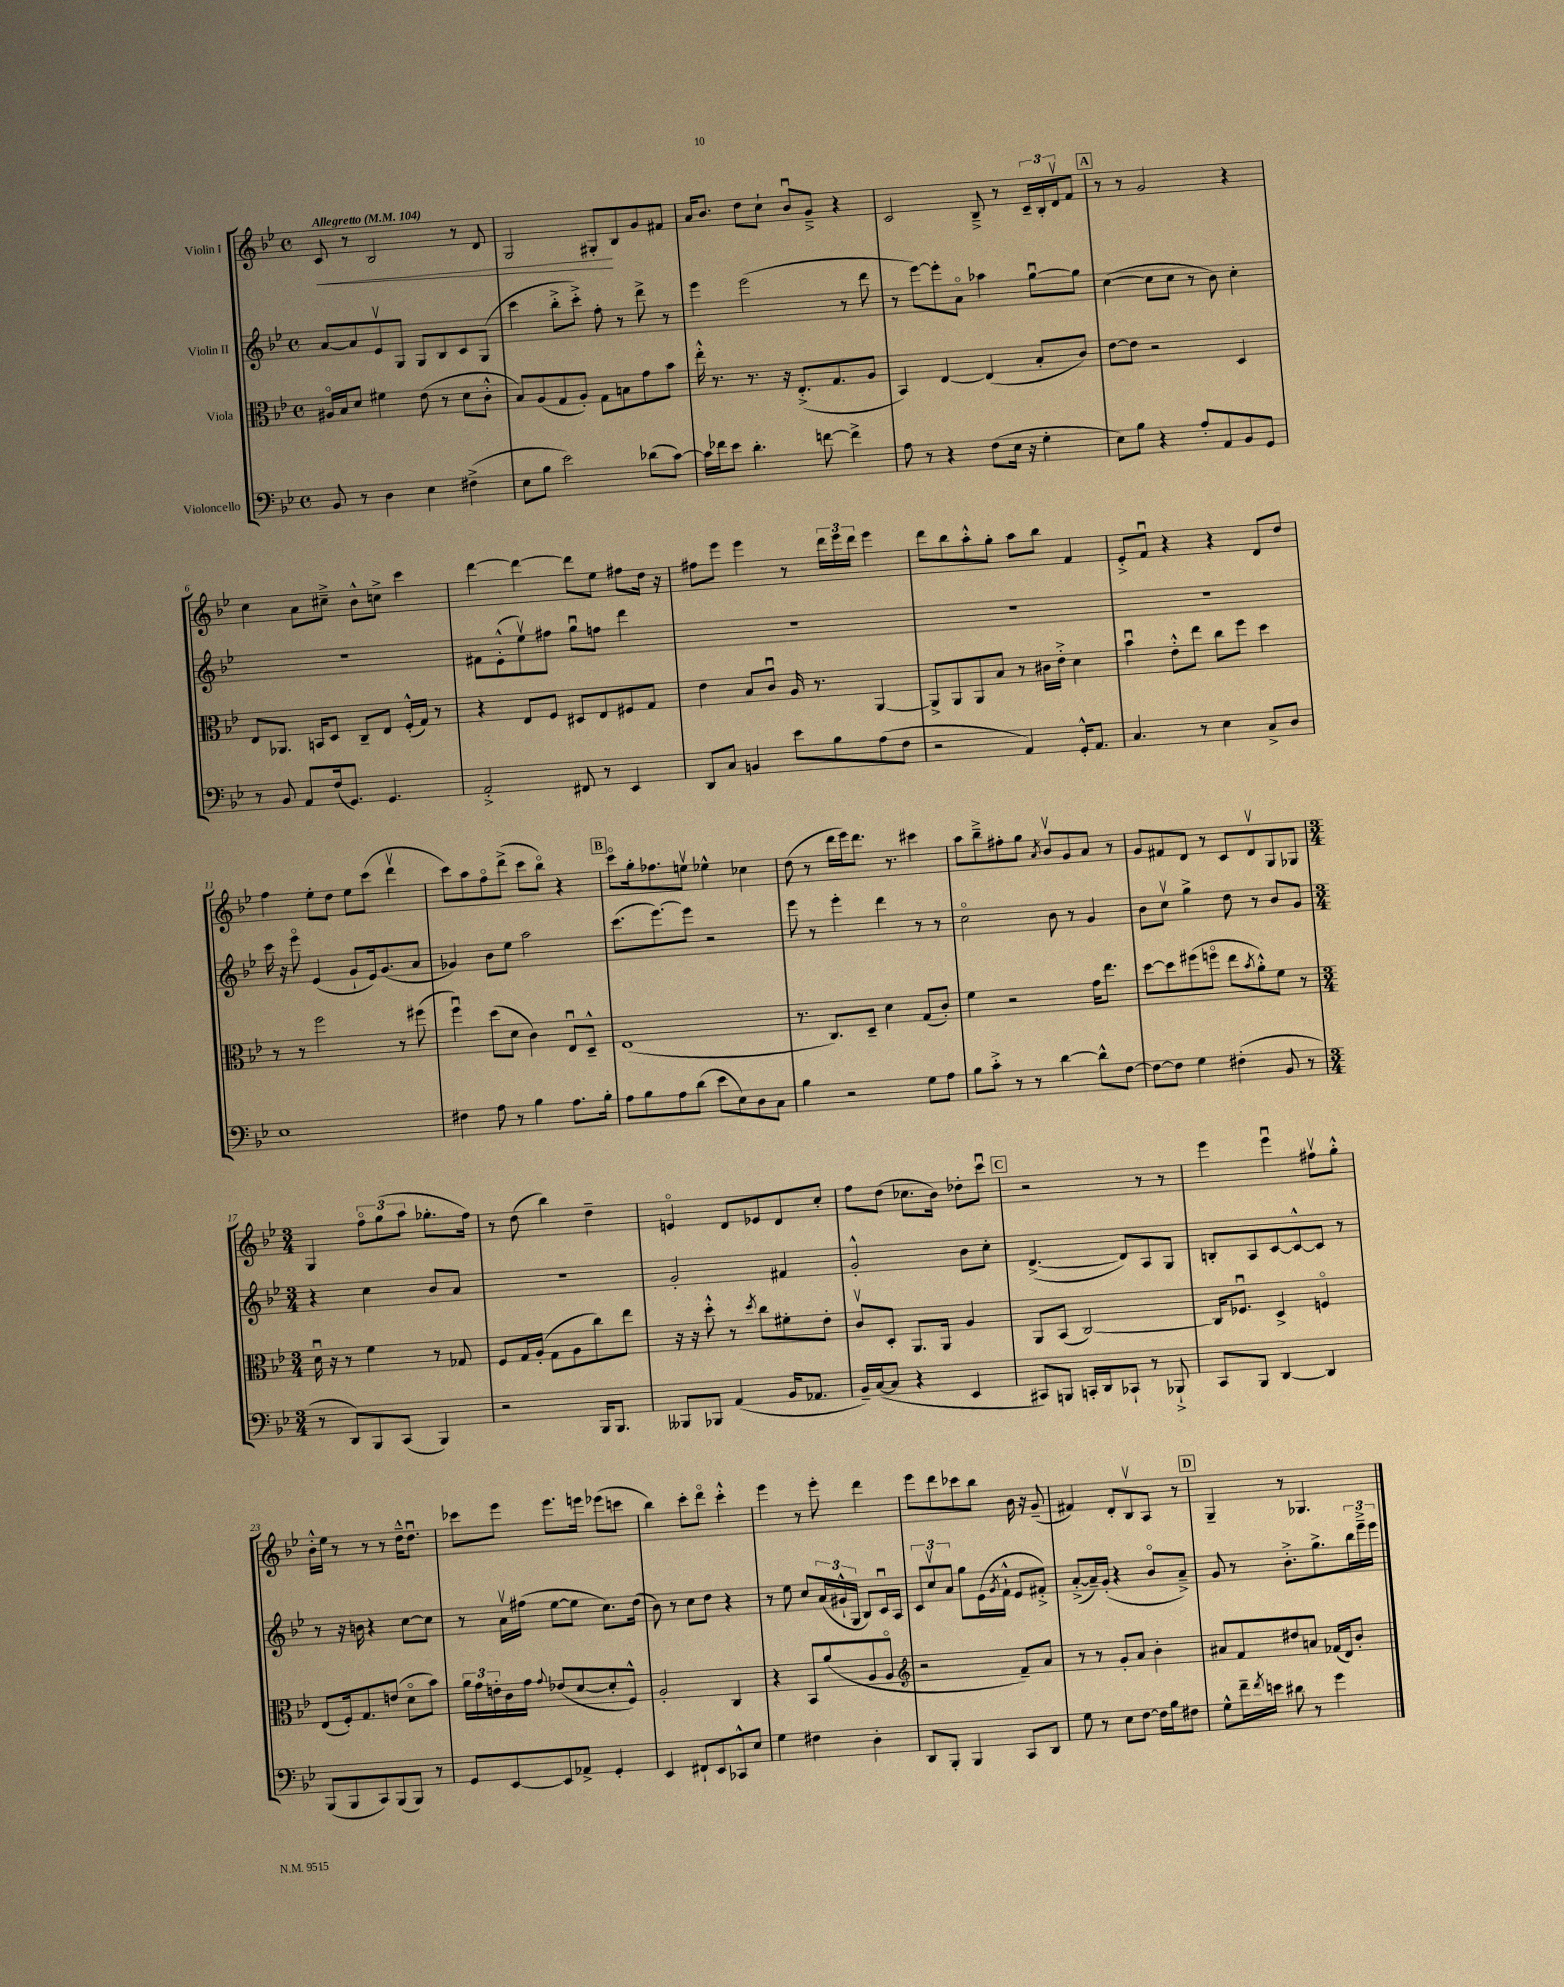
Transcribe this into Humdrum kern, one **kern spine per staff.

**kern	**kern	**kern	**kern
*staff4	*staff3	*staff2	*staff1
*clefF4	*clefC3	*clefG2	*clefG2
*k[b-e-]	*k[b-e-]	*k[b-e-]	*k[b-e-]
*M4/4	*M4/4	*M4/4	*M4/4
*met(c)	*met(c)	*met(c)	*met(c)
*MM104	*MM104	*MM104	*MM104
8BB-	16A#o	[8a	8c
.	16B-	.	.
8r	8d	8a]	8r
4D	4f#	8e-v	2B-
.	.	8G	.
4E-	(8e-	8G	.
.	8r	8B-	.
(4F#^	8d	8c	8r
.	8c'^^	(8G	8d
=	=	=	=
8E-	8B-)	4ccc	2G
8B-	(8A	.	.
2e-)	8G	8bb-'^	.
.	8A')	8ccc'^)	.
.	8G	8ff'	8G#'
.	8B	8r	8B-
(8d-	8g	8ddd^	8g
[8c)	8b-	8r	8f#
=	=	=	=
16c]	16ee-'^^	4eee-	16a
16f-	8.r	.	8.b-
8e-	.	.	.
4.d'	8.r	(2eee-	8dd
.	.	.	8cc`
.	16r	.	.
.	(8.E-'^	.	8b-u
[8f	.	.	8g~^
.	8.G	.	.
4f^]	.	8r	4r
.	8A	8ddd	.
=	=	=	=
8A	4BB-)	8r	2c
8r	.	[8eee-)	.
4r	[4E-	8eee-']	.
.	.	8ao	.
(8F	(4E-]	4aa-	8B-~^
16E-	.	.	8r
16r	.	.	.
4G'	8B-'	[8ggu	24c~
.	.	.	24B-'
.	.	.	24dv
.	8c)	8gg]	8f
=	=	=	=
8E-)	[8e-	([4cc	8r
8B-	8e-]	.	8r
4r	2r	8cc]	2g
.	.	8cc	.
8A'	.	8r	.
8AA	.	8b-)	.
8BB-	4D	4cc'	4r
8GG	.	.	.
=	=	=	=
8r	8E-	1r	4cc
8BB-	8.AA-	.	.
8AA	.	.	8a
.	16BB	.	.
(16F	8D	.	8cc#~^
8.GG)	.	.	.
.	8C~	.	8b-^^
4.GG	8E-	.	8cc^
.	(16F'^^	.	4ccc
.	16G)	.	.
.	8r	.	.
=	=	=	=
2AA'^	4r	8f#	[4ddd
.	.	(8e-'^^	.
.	8E-	8ee-v)	4ddd_
.	8F	8ff#	.
8FF#	8D#	8ggu	8ddd]
8r	8E-	8ff	8ee-
4EE-	8F#	4ddd	8ff#
.	8G	.	16dd
.	.	.	16r
=	=	=	=
8DD	4e-	1r	8ff#
8C	.	.	8eee-
4BB	8B-	.	4eee-
.	8cu	.	.
8e-	16A	.	8r
.	8.r	.	.
8B-	.	.	24ddd
.	.	.	24eee-
.	.	.	24ddd
(8A	[4AA	.	4eee-
8F	.	.	.
=	=	=	=
2r	8AA^]	1r	8ddd
.	8AA	.	8bb-
.	8AA	.	8aa'^^
.	8B-	.	8gg'
4AA)	8r	.	8aa
.	16c#	.	8bb-
.	16e-'^	.	.
16GG'^^	4d	.	4f
8.AA	.	.	.
=	=	=	=
4.C	4b-u	1r	8e-'^
.	.	.	8fu
.	8e-'^^	.	4r
8r	8ee-	.	.
4E-	8cc	.	4r
.	8ff	.	.
8C^	4dd	.	8d
8D	.	.	8dd
=	=	=	=
1E-	8r	16ccc	4ff
.	.	16r	.
.	8r	8eee-o	.
.	2ff	(4e-	8ee-'
.	.	.	8dd
.	.	8g`	8ee-
.	.	16e-)	(8ccc
.	.	(8.g	.
.	8r	.	4dddv
.	(8ff#	8a	.
=	=	=	=
4F#	4ffu)	4g-)	8ccc)
.	.	.	8aa
8A	(8dd	8b-	8ffo
8r	8d	8ee-	(8ddd^
4B-	4c)	2aa	8ccc
.	.	.	8bb-o)
8.A	8E-u	.	4r
.	8D~^^	.	.
16B-'	.	.	.
=	=	=	=
8A	(1E-	(8.ccc	8ccco
8B-	.	.	16gg'
.	.	[8.eee-)	8.ff-
8A	.	.	.
(8d	.	8eee-]	8eev
8e-	.	2r	4ee-^^
8E-)	.	.	.
8D	.	.	4cc-
8C	.	.	.
=	=	=	=
4B-	8.r	8eee-	(8dd
.	.	8r	8r
.	8.C)	.	.
2r	.	4eee-'	16ddd
.	.	.	16eee-)
.	8D~	.	8.ddd
.	4d	4ddd	.
.	.	.	8.r
8G	(8G	8r	4ccc#
8A	8c')	8r	.
=	=	=	=
8B-	4f	2cco	8aa
8c'^	.	.	8bb-~^
8r	2r	.	8ff#'
8r	.	.	8gg
.	.	.	8qa
[4d	.	8b-	8b-v
.	.	8r	8g
8d^^]	16g	4g	8a
.	8.ee-	.	.
[8F	.	.	8r
=	=	=	=
8F_	[8dd	8b-	8g
8F]	8dd]	8ccv	8f#
4G	(8ff#	4gg^	8d
.	8ffo	.	8r
(4F#'	8ee-	8dd	8c
.	8qb-	.	.
.	8a'^^)	8r	8dv
8BB-	8f	8b-	8G
8r	8r	8g	8G-
=	=	=	=
*M3/4	*M3/4	*M3/4	*M3/4
8r	16du	4r	4G
.	16r	.	.
8DD)	8r	.	.
8BBB-	4f	4cc	12ffo
.	.	.	(12gg
(8CC	.	.	.
.	.	.	12aa
4BBB-)	8r	8b-	8.gg-'
.	8G-	8a	.
.	.	.	16ff)
=	=	=	=
2r	8F	2.r	8r
.	16G	.	(8dd
.	(16A'	.	.
.	8G	.	4bb-)
.	8A	.	.
16BBB-	8cc)	.	4dd~
8.BBB-	.	.	.
.	8ee-	.	.
=	=	=	=
8BBB--	16r	2g'	4eo
.	16r	.	.
8BBB-	8dd'^^	.	.
(4AA	8r	.	8d
.	8qdd	.	.
.	8cc	.	8e-
16BB-	8f#'	4f#	8d
8.AA-	.	.	.
.	8e-'	.	8cc'
=	=	=	=
16BB-~)	8cv	2g'^^	8ff
([16C	.	.	.
8C]	8D'	.	(8dd
4r	8.AA	.	8.cc-
.	16AA	.	16b-)
4EE-	4A	8b-	8dd-'
.	.	8cc'	8cccu
=	=	=	=
8CC#)	8AA	([4.d^	2r
8BBB	(8BB-	.	.
16CC'	[2C)	.	.
16DD	.	.	.
8CC-`	.	8d])	.
8r	.	8A	8r
8BBB-`^	.	8G	8r
=	=	=	=
8CC	16C]	8B'	4eee-
.	8.F-u	.	.
8BBB-	.	8A	.
[4DD	4D^	[8c	4eee-u
.	.	8c^^_	.
4DD]	4Fo	8c]	8ff#v
.	.	8r	8gg'^^
=	=	=	=
(8BBB-	(8E-	8r	16b-'^^
.	.	.	16ee-
8BBB-	16F')	16r	8r
.	8.G	16b	.
8CC)	.	4r	8r
(8BBB-	(8e	.	8r
8BBB-)	8do	[8cc	16dd~^^
.	.	.	8.ddu
8r	8b-)	8cc]	.
=	=	=	=
8GG	24a	8r	8ccc-
.	24g	.	.
.	24e'	.	.
[8EE-	16c	16av	8eee-
.	16g	(16ff#	.
.	8qqg	.	.
8EE-]	(8e-	[8ee-	8.eee-
8AA-^	[8d	8ee-]	.
.	.	.	16eee
4GG'	8d']	8.cc)	(8eee-
.	8F^^)	.	8ccc
.	.	(16dd	.
=	=	=	=
4EE-	2A'	8b-)	4bb-)
.	.	8r	.
8FF#`	.	8cc	8ccc'
8EE-	.	8dd	8dddo
8CC-^^	4C	4r	4ccc'^^
8E-	.	.	.
=	=	=	=
4G	4r	8r	4eee-
.	.	8ee-	.
4F#	8BB-	8cc	8r
.	(8a	(24a	8eee-'
.	.	24g#`^^	.
.	.	24G	.
4D'	8A	8B-)	4ddd
.	8Ao	16cu	.
.	.	16A	.
=	=	=	=
*	*clefG2	*	*
8DD	2r	12c	8eee-
.	.	12ccv	.
8BBB-'	.	.	8ddd
.	.	12a	.
4BBB-	.	8gg	8ccc-
.	.	(16e-	8bb-
.	.	8qg	.
.	.	16f`^^	.
8CC	8f~)	8e-	16b-
.	.	.	16r
8DD	8a	8f#'^)	(8g~
=	=	=	=
8G	8r	([8a'^	4f#)
8r	8r	16a~])	.
.	.	(16g'	.
8E-	8g'	4r	8d'
[8F	8a	.	8B-v
16F]	4b-'	8b-o	8A
16B-	.	.	.
8F#	.	8a~^)	8r
=	=	=	=
8G^^	8a#	8g	4G~
16f~	8f	8r	.
8qf	.	.	.
16e	.	.	.
8d#	8dd#	8.b-'^	8r
8r	8a	.	4.G-
.	.	8.gg^	.
4g	(16f-	.	.
.	16d)	.	.
.	8b-'	24bb-	.
.	.	24eee-~^	.
.	.	24eee-	.
==	==	==	==
*-	*-	*-	*-
